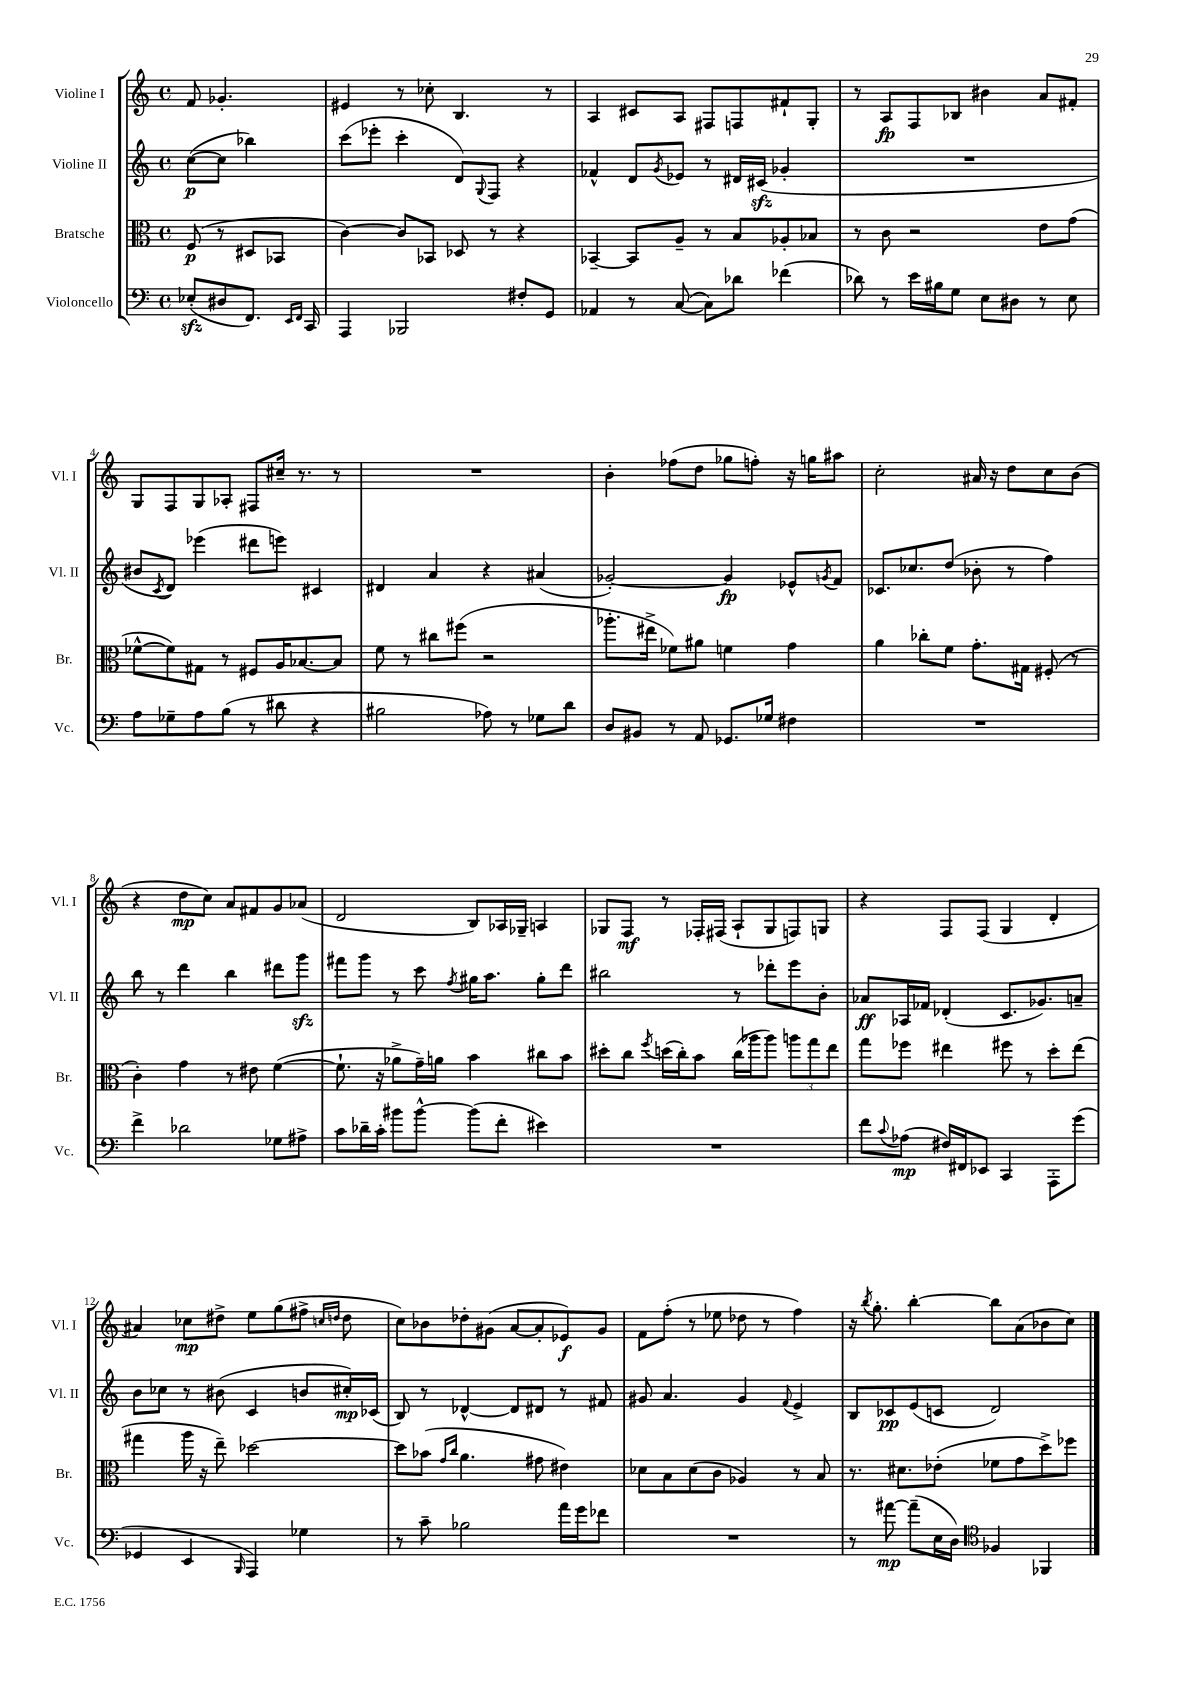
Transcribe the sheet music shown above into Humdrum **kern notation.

**kern	**kern	**kern	**kern
*staff4	*staff3	*staff2	*staff1
*clefF4	*clefC3	*clefG2	*clefG2
*k[]	*k[]	*k[]	*k[]
*M4/4	*M4/4	*M4/4	*M4/4
*met(c)	*met(c)	*met(c)	*met(c)
(8E-'	(8F	([8cc	8f
8D#	8r	8cc]	4.g-'
8.FF)	8D#	4bb-)	.
.	8BB-	.	.
16qqEE	.	.	.
16qqFF	.	.	.
16CC	.	.	.
=	=	=	=
4AAA	[4c)	(8ccc	4e#
.	.	8eee-'	.
2BBB-	8c]	4ccc'	8r
.	8BB-	.	8cc-'
.	8D-	8d)	4.B
.	.	8qqG	.
.	8r	8F	.
8F#'	4r	4r	.
8GG	.	.	8r
=	=	=	=
4AA-	[4BB-~	4f-^^	4A
8r	8BB-]	8d	8c#
.	.	8qg	.
([8C	8A~	8e-	8A
8C])	8r	8r	8F#
8d-	8B	16d#	8F
.	.	(16c#	.
(4f-	8A-'	4g-'	8f#`
.	8B-	.	8G'
=	=	=	=
8d-)	8r	1r	8r
8r	8c	.	8A
16e	2r	.	8F
16B#	.	.	.
8G	.	.	8B-
8E	.	.	4b#
8D#	.	.	.
8r	8e	.	8a
8E	(8g	.	8f#'
=	=	=	=
8A	[8f-^^	8b#	8G
.	.	8qc	.
8G-~	8f-])	8d)	8F
8A	8G#	(4eee-	8G
(8B	8r	.	8A-'
8r	8F#	8ddd#	8F#
8d#	16A	8eee)	16cc#~
.	[8.B-	.	8.r
4r	.	4c#	.
.	8B-]	.	8r
=	=	=	=
2B#	8f	4d#	1r
.	8r	.	.
.	8cc#	4a	.
.	(8ff#	.	.
8A-)	2r	4r	.
8r	.	.	.
8G-	.	(4a#	.
8d	.	.	.
=	=	=	=
8D	8.aa-'	[2g-')	4b'
8BB#	.	.	.
.	16ee#^	.	.
8r	8f-)	.	(8ff-
8AA	8a#	.	8dd
8.GG-	4f	4g-]	8gg-
.	.	.	8ff')
16G-	.	.	.
4F#	4g	8e-^^	16r
.	.	.	16gg
.	.	8qg	.
.	.	8f	8aa#
=	=	=	=
1r	4a	8.c-	2cc'
.	.	8.cc-	.
.	8cc-'	.	.
.	8f	(8dd	.
.	8.g'	8b-'	16a#
.	.	.	16r
.	.	8r	8dd
.	16G#	.	.
.	(8F#'	4ff)	8cc
.	8r	.	(8b
=	=	=	=
4f^	4c')	8bb	4r
.	.	8r	.
2d-	4g	4ddd	8dd
.	.	.	8cc)
.	8r	4bb	8a
.	8e#	.	8f#
8G-	([4f	8ddd#	8g
8A#^	.	8ggg	(8a-
=	=	=	=
8c	8.f`]	8fff#	2d
16d-~	.	8ggg	.
16c'	16r	.	.
8b#	8a-^	8r	.
[8b#^^	16g~)	8ccc	.
.	16a	.	.
.	.	8qff	.
(8b#]	4b	16gg#	8B)
.	.	8.aa	.
8f'	.	.	16A-
.	.	.	16G-~
4e#)	8cc#	8gg#'	4A
.	8b	8ddd	.
=	=	=	=
1r	8dd#'	2bb#	8G-
.	8cc	.	8F
.	8qff	.	.
.	(16dd	.	8r
.	16cc')	.	.
.	8b	.	16F-'
.	.	.	(16F#
.	(16cc	8r	8A`
.	16aa-	.	.
.	8aa-)	8ddd-'	8G-
.	12aa	8eee	8F)
.	12gg	.	.
.	.	8b'	8G
.	12ee	.	.
=	=	=	=
8f	8gg	8a-	4r
8qqc	.	.	.
(8A-	8ff-	16A-	.
.	.	16f-	.
16F#)	4ee#	(4d-'	8F
16FF#	.	.	.
8EE-	.	.	(8F
4CC	8ff#	8.c	4G
.	8r	.	.
.	.	8.g-)	.
8AAA'	8dd'	.	4d'
(8g	(8ee#	8a~	.
=	=	=	=
4GG-	4gg#	8b	4a#)
.	.	8cc-	.
4EE	16aa	8r	8cc-
.	16r	.	.
.	8ee~)	(8b#	8dd#^
16qqBBB	.	.	.
4AAA)	[2dd-	4c	8ee
.	.	.	(8gg
4G-	.	8b	8ff#^
.	.	.	16qqcc
.	.	.	16qqdd
.	.	16cc#')	8dd
.	.	(16c-	.
=	=	=	=
8r	8dd-]	8B)	8cc)
8c~	(8b-	8r	8b-
.	16qqg	.	.
.	16qqcc	.	.
2B-	4.a	[4d-^^	8dd-'
.	.	.	(8g#
.	.	8d-]	[8a
.	8g#	8d#	8a']
16a	4e#)	8r	8e-)
16g	.	.	.
8f-	.	8f#	8g#
=	=	=	=
1r	8d-	8g#	8f
.	8B	4.a	(8ff'
.	(8d-	.	8r
.	8c	.	8ee-
.	4A-)	4g#	8dd-
.	.	.	8r
.	.	8qqf	.
.	8r	4e^	4ff)
.	8B	.	.
=	=	=	=
8r	8.r	8B	16r
.	.	.	8qbb
.	.	.	8.gg'
[8a#	.	8c-	.
.	8.d#	.	.
(8a#~]	.	(8e	[4bb'
16E	(8e-'	8c	.
16D)	.	.	.
*clefC4	*	*	*
4F-	8f-	2d)	8bb]
.	8g	.	(8a
4FF-	8dd^)	.	8b-
.	8ff-	.	8cc)
==	==	==	==
*-	*-	*-	*-
